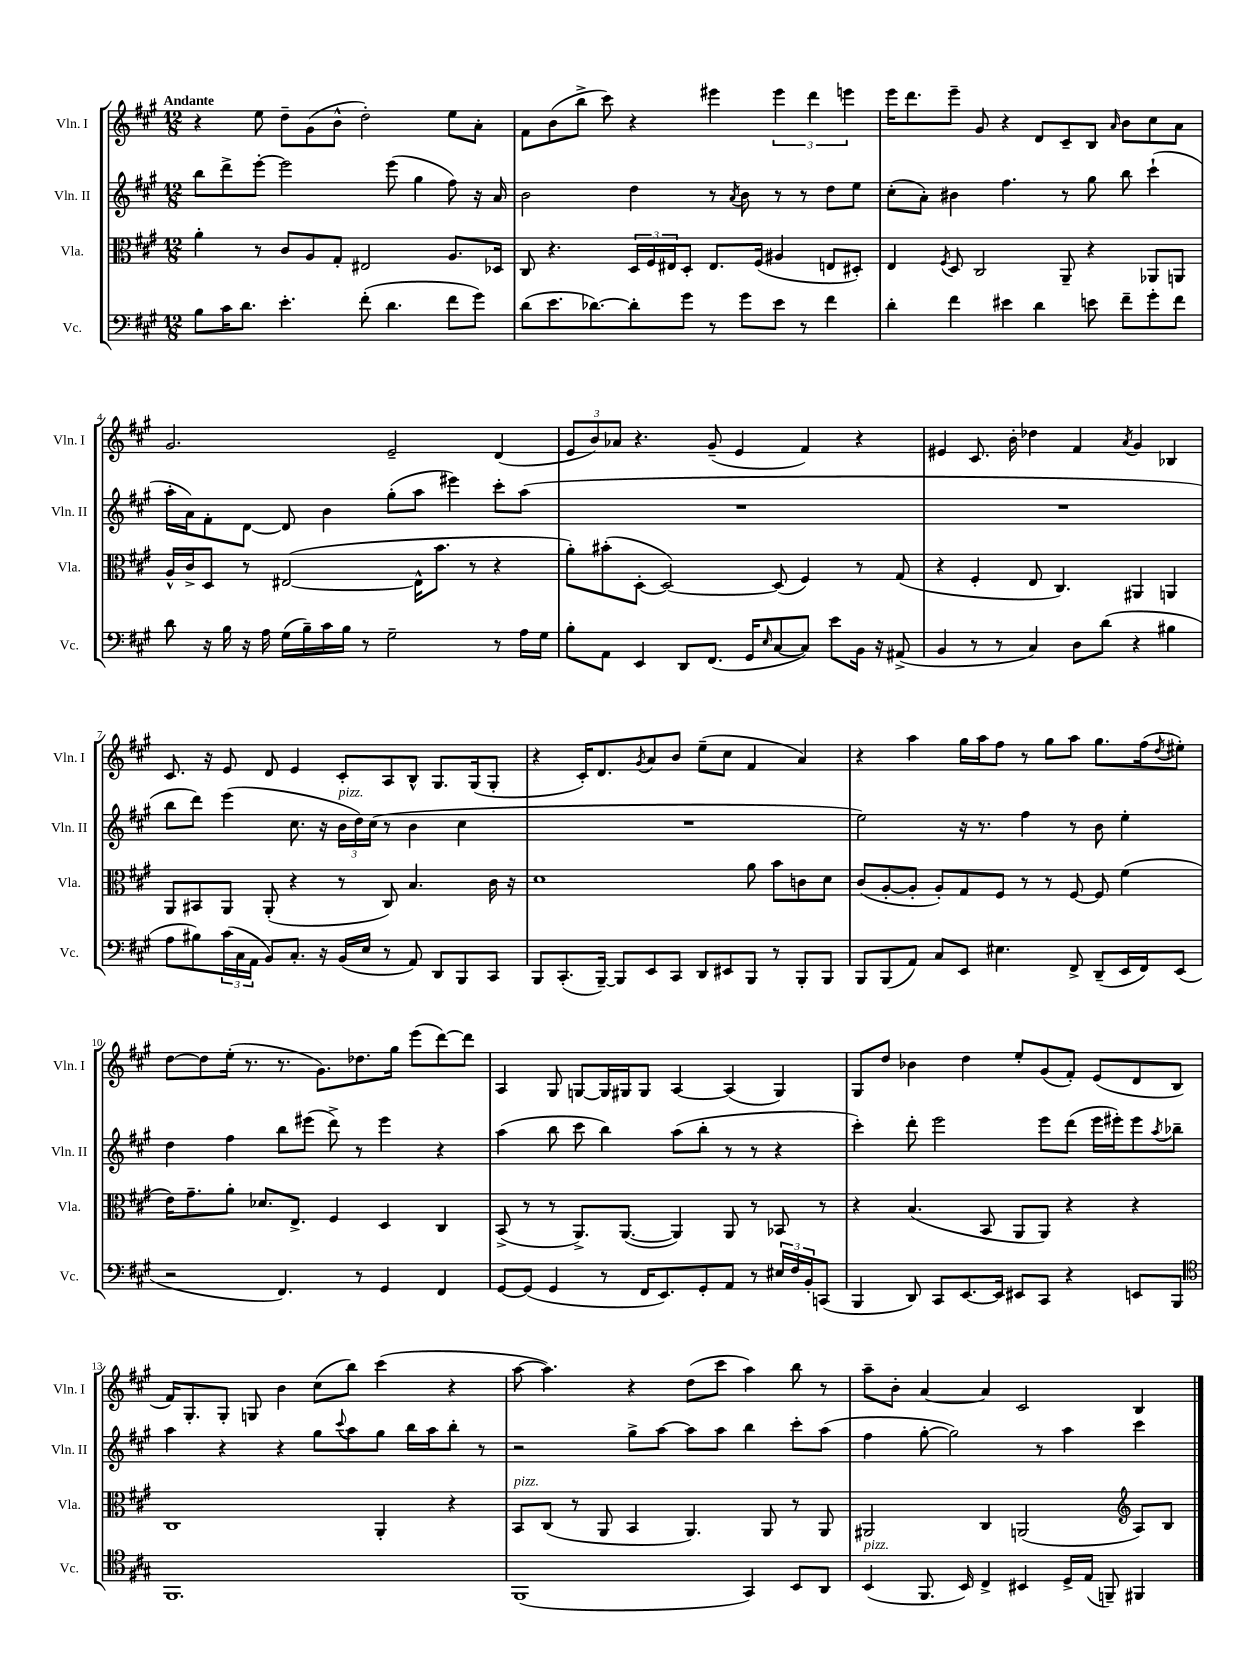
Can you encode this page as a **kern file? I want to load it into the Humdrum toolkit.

**kern	**kern	**kern	**kern
*part4	*part3	*part2	*part1
*staff4	*staff3	*staff2	*staff1
*I"Vc.	*I"Vla.	*I"Vln. II	*I"Vln. I
*I'Vc.	*I'Vla.	*I'Vln. II	*I'Vln. I
*clefF4	*clefC3	*clefG2	*clefG2
*k[f#c#g#]	*k[f#c#g#]	*k[f#c#g#]	*k[f#c#g#]
*M12/8	*M12/8	*M12/8	*M12/8
=1	=1	=1	=1
!	!	!	!LO:TX:a:B:t=Andante
8B\L	4a'\	8bb\L	4r
16c#\K	.	8ddd^\	.
8.d\J	.	.	.
.	8r	[8eee'\J	8ee\
4.e'\	8c#/L	2eee\]	8dd~\L
.	8A/	.	(8g#\
.	8G#'/J	.	8b^^\J
(8f#'\	2E#X/	.	2dd'\)
4.d\	.	(8eee\	.
.	.	4gg#\	.
8f#\L	8.A/L	8ff#\)	8ee\L
8g#\J)	.	16r	8a'\J
.	16D-X/Jk	16a/	.
=2	=2	=2	=2
(8d\L	8C#/	2b\	8f#\L
8.e\	4.r	.	(8b\
.	.	.	8bb^\J
[8.d-X\)	.	.	.
.	.	.	8ccc#\)
8d-'\]	24D/LL	4dd\	4r
.	24F#/	.	.
.	24E#X/J	.	.
8g#\J	8D'/J	.	.
8r	8.E#/L	8r	4eee#X\
.	.	8qa/	.
8g#\L	.	8b\	.
.	(16F#/Jk	.	.
8e\J	4A#X/	8r	6eee#\
8r	.	8r	.
.	.	.	6ddd\
4f#\	8En/L	8dd\L	.
.	.	.	6eeen\
.	8D#X'/J)	8ee\J	.
=3	=3	=3	=3
4d'\	4E/	(8cc#'\L	16eee\KL
.	.	.	8.ddd\
.	.	8a'\J)	.
.	8qF#/	.	.
4f#\	8D/	4b#X\	8eee~\J
.	2C#/	.	8g#/
4e#X\	.	4.ff#\	4r
4d\	.	.	8d/L
.	8AA~/	8r	8c#~/
8en\	4r	8gg#\	8B/J
.	.	.	16qqa/
8f#~\L	.	8bb\	8b\L
8g#'\	8AA-X/L	(4ccc#`\	8cc#\
8f#\J	8AAn/J	.	8a\J
!!LO:LB:g=z
=4	=4	=4	=4
8d\	16A^^/LL	16aa'\LL	2.g#/
.	16c#^/J	16a\J)	.
16r	8D/J	8f#'\	.
16B\	.	.	.
16r	8r	[8d\J	.
16A\	.	.	.
(16G#\LL	([2E#X/	8d/]	.
16B~\)	.	.	.
16c#\	.	4b\	.
16B\JJ	.	.	.
8r	.	.	.
2G#~\	.	(8gg#'\L	2e~/
.	16E#^^\KL]	8aa\J	.
.	8.b\J	.	.
.	.	4eee#X\)	.
.	8r	.	.
8r	4r	8ccc#'\L	(4d/
16A\LL	.	(8aa\J	.
16G#\JJ	.	.	.
=5	=5	=5	=5
8B'\L	8a'\L)	1.r	12e/L
.	.	.	12b/)
8AA\J	(8b#X'\	.	.
.	.	.	12a-X/J
4EE/	[8D'\J	.	4.r
.	2D/_)	.	.
8DD/L	.	.	.
(8.FF#/J	.	.	(8g#~/
.	.	.	4e/
16GG#/KL	.	.	.
16qqE/	.	.	.
[8C#/	(8D/]	.	.
8C#/J])	4F#/)	.	4f#/)
8e\L	.	.	.
16BB\Jk	8r	.	4r
16r	.	.	.
(8AA#X^/	(8G#/	.	.
=6	=6	=6	=6
4BB/	4r	1.r	4e#X/
8r	4F#'/	.	8.c#/
8r	.	.	.
.	.	.	16b'\
4C#/)	8E/	.	4dd-X\
.	4.C#/)	.	.
8D\L	.	.	4f#/
(8d\J	.	.	.
.	.	.	8qa/
4r	4AA#X/	.	4g#/
4B#X\	4AAn/	.	4B-X/
!!LO:LB:g=z
=7	=7	=7	=7
8A\L	8AA/L	8bb\L	8.c#/
8B#X\)	8BB#X/	8ddd\J)	.
.	.	.	16r
(24c#\L	8AA/J	(4eee\	8e/
24C#\	.	.	.
24AA\JJ	.	.	.
8BB/L)	(8AA'/	.	8d/
8.C#'/J	4r	8.cc#\	4e/
16r	.	16r	.
!	!	!LO:TX:a:i:t=pizz.	!
(16BB/LL	8r	24b\LL	8c#'/L
.	.	24dd\)	.
16E/JJ	.	.	.
.	.	(24cc#\JJ	.
8r	8C#/)	8r	8A/
8AA/)	4.B/	4b\	8B^^/J
8DD/L	.	.	8.G#/L
8BBB/	.	4cc#\	.
.	.	.	(16G#/k
8CC#/J	16c#\	.	8G#'/J
.	16r	.	.
=8	=8	=8	=8
8BBB/L	1d	1.r	4r
(8.CC#'/	.	.	.
.	.	.	16c#'/KL)
[16BBB~/Jk)	.	.	8.d/
8BBB/L]	.	.	.
.	.	.	8qg#/
8EE/	.	.	8a/
8CC#/J	.	.	8b/J
8DD/L	.	.	(8ee~\L
8EE#X/	.	.	8cc#\J
8BBB/J	8a\	.	4f#/
8r	8b\L	.	.
8BBB'/L	8cn\	.	4a/)
8BBB/J	8d\J	.	.
=9	=9	=9	=9
8BBB/L	(8c#/L	2ee\)	4r
(8BBB/	[8A'/	.	.
8AA/J)	8A'/J]	.	4aa\
8C#/L	8A'/L)	.	.
8EE/J	8G#/	16r	16gg#\LL
.	.	8.r	16aa\J
4.E#X\	8F#/J	.	8ff#\J
.	8r	4ff#\	8r
.	8r	.	8gg#\L
8FF#^/	[8F#/	8r	8aa\J
(8DD~/L	8F#/]	8b\	8.gg#\L
16EE/L	(4f#\	4ee'\	.
16FF#/J)	.	.	(16ff#\k
.	.	.	8qdd/
(8EE/J	.	.	8ee#X'\J)
!!LO:LB:g=z
=10	=10	=10	=10
2r	16e\KL)	4dd\	[8dd\L
.	8.g#~\	.	.
.	.	.	8dd\]
.	8a'\J	4ff#\	(16ee'\Jk
.	.	.	8.r
.	8.d-X/L	.	.
4.FF#/)	.	8bb\L	8.r
.	8.E^/J	.	.
.	.	(8eee#X\J	.
.	.	.	8.g#\L)
.	4F#/	8ddd^\)	.
8r	.	8r	8.dd-X\
4GG#/	4D/	4eee#\	.
.	.	.	16gg#\Jk
.	.	.	(8eee\L
4FF#/	4C#/	4r	[8ddd\)
.	.	.	8ddd\J]
=11	=11	=11	=11
[8GG#/L	(8BB^/	(4aa\	4A/
(8GG#/J]	8r	.	.
4GG#/	8r	8bb\	8G#/
.	8.AA^/L)	8ccc#\	[8Gn/L
8r	.	4bb\)	16G/L]
.	([8.AA/J	.	16G#X/J
16FF#/KL	.	.	8G#/J
8.EE/)	.	.	.
.	4AA/])	(8aa\L	[4A/
8GG#'/	.	8bb'\J	.
8AA/J	8AA/	8r	(4A/]
8r	8r	8r	.
24E#X/LL	8BB-X/	4r	4G#/)
24F#/	.	.	.
24BB'/J	.	.	.
(8CCn/J	8r	.	.
=12	=12	=12	=12
4BBB/	4r	4ccc#'\)	8G#/L
.	.	.	8dd/J
8DD/)	(4.B/	8ddd'\	4b-X\
8CC#/L	.	2eee\	.
[8.EE/	.	.	4dd\
.	8BB/	.	.
16EE/Jk]	.	.	.
8EE#X/L	8AA/L	.	8ee'/L
8CC#/J	8AA/J)	8eee\L	(8g#/
4r	4r	(8ddd\J	8f#'/J)
.	.	16eee\LL	(8e/L
.	.	16eee#X'\J)	.
8EEn/L	4r	8eee#\	8d/
.	.	8qaa/	.
8BBB/J	.	8bb-X~\J	8B/J
!!LO:LB:g=z
=13	=13	=13	=13
*clefC4	*	*	*
1.FF#	1C#	4aa\	16f#/KL)
.	.	.	8.G#'/
.	.	4r	8G#'/J
.	.	.	8Gn/
.	.	4r	4b\
.	.	8gg#\L	(8cc#\L
.	.	8qqccc#/	.
.	.	8aa\	8bb\J)
.	4AA'/	8gg#\J	(4ccc#\
.	.	16bb\LL	.
.	.	16aa\J	.
.	4r	8bb'\J	4r
.	.	8r	.
=14	=14	=14	=14
!	!LO:TX:a:i:t=pizz.	!	!
(1FF#	8BB/L	2r	[8aa\
.	(8C#/J	.	4.aa\])
.	8r	.	.
.	8AA/	.	.
.	4BB/	8gg#^\L	4r
.	.	[8aa\J	.
.	4.AA/)	8aa\L]	(8dd\L
.	.	8aa\J	8ccc#\J
4GG#/)	.	4bb\	4aa\)
.	8AA/	.	.
8BB/L	8r	8ccc#'\L	8bb\
8AA/J	8AA/	(8aa\J	8r
=15	=15	=15	=15
!LO:TX:a:i:t=pizz.	!	!	!
(4BB/	2AA#X/	4ff#\	8aa~\L
.	.	.	8b'\J
8.FF#/	.	[8gg#'\	[4a/
.	.	2gg#\])	.
16BB/)	.	.	.
4C#^/	4C#/	.	4a/]
4BB#X/	(2AAn/	.	2c#/
.	.	8r	.
16D^/LL	.	4aa\	.
(16E/JJ	.	.	.
8FFn~/)	.	.	.
*	*clefG2	*	*
4FF#X/	8A/L)	4ccc#\	4B/
.	8B/J	.	.
==	==	==	==
*-	*-	*-	*-
